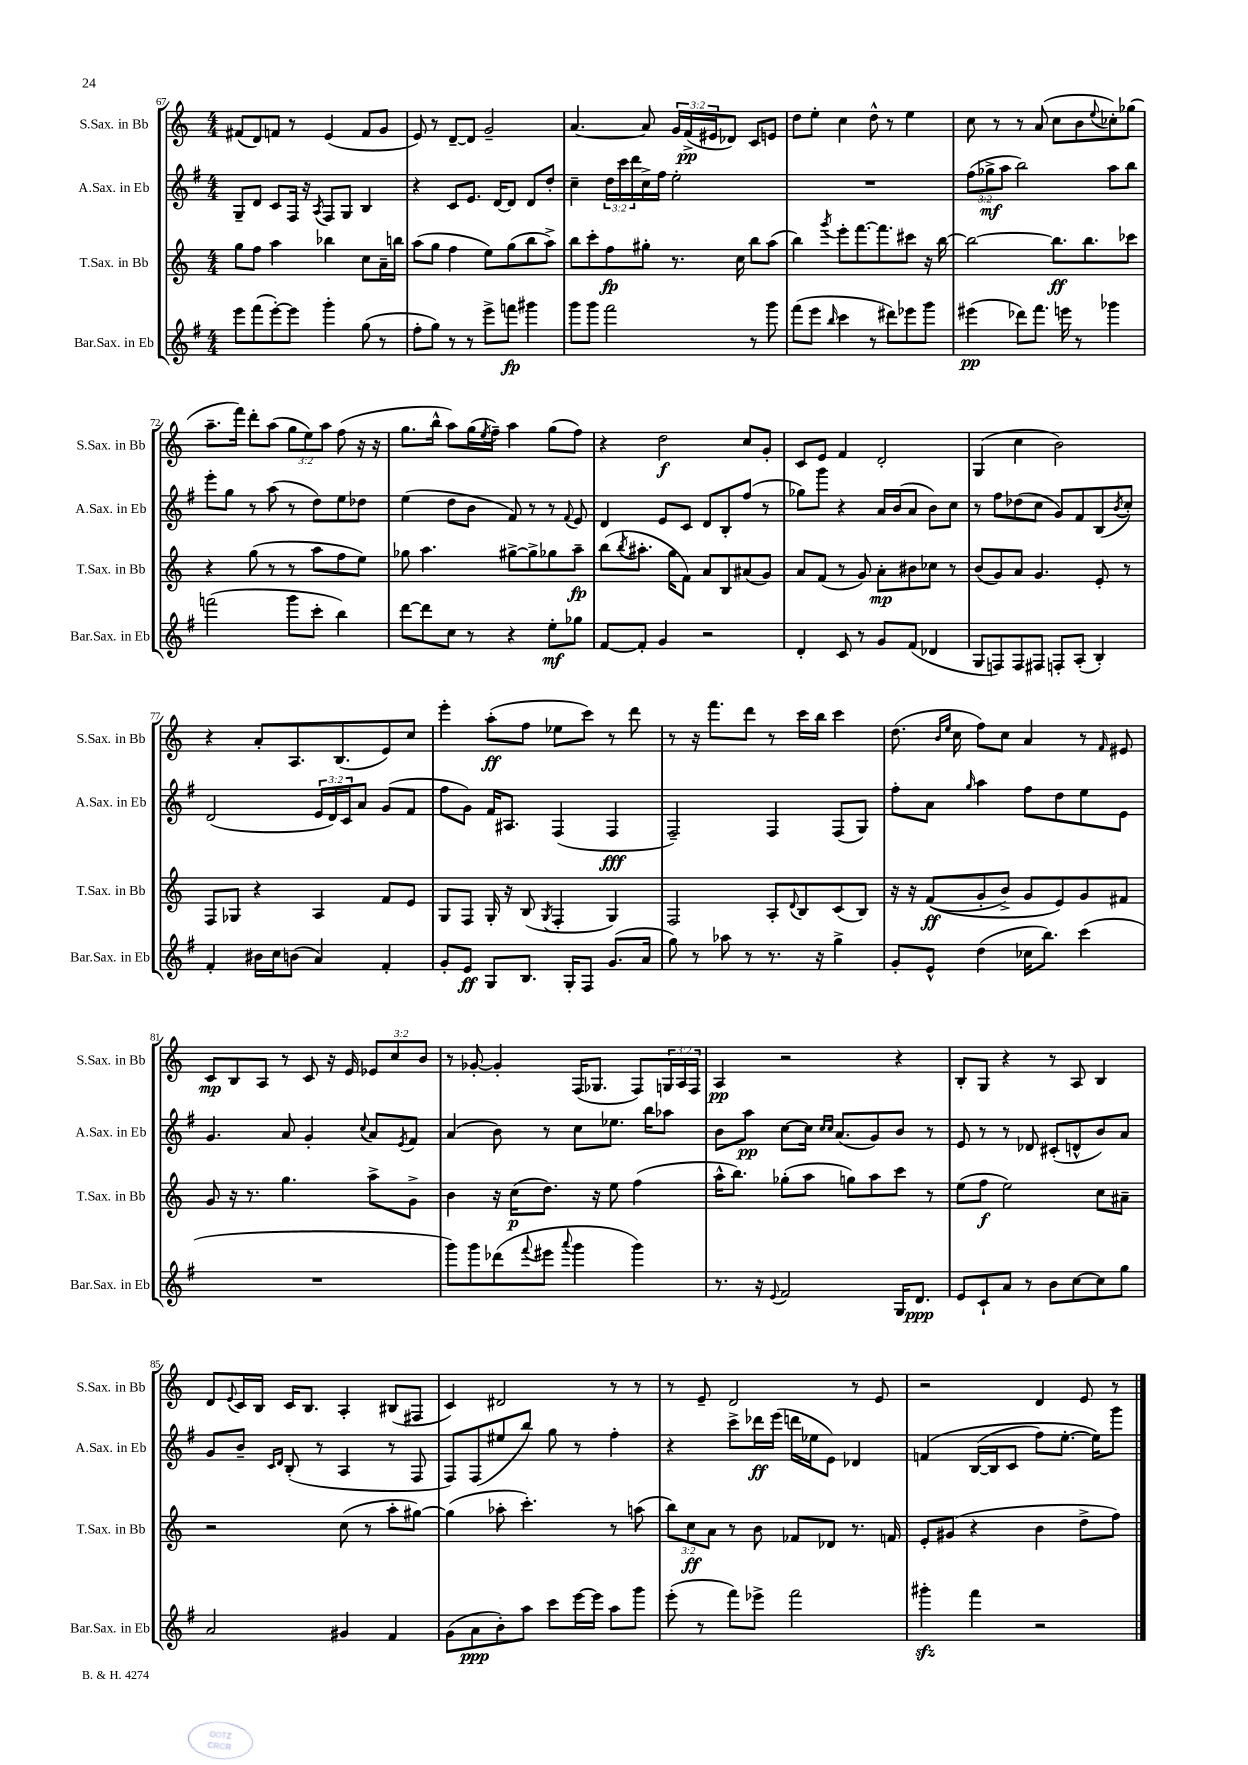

**kern	**kern	**kern	**kern
*staff4	*staff3	*staff2	*staff1
*clefG2	*clefG2	*clefG2	*clefG2
*k[f#]	*k[]	*k[f#]	*k[]
*M4/4	*M4/4	*M4/4	*M4/4
8eee	8gg	8G~	(8f#
(8fff#	8ff	8d	8d)
[8eee')	4aa	8c	8f
8eee]	.	16F#	8r
.	.	16r	.
.	.	8qA	.
4ggg'	4bb-	8F#	(4e
.	.	8G	.
(8gg	8cc	4B	8f
8r	16a~	.	8g
.	16bb	.	.
=	=	=	=
8ff#'	(8aa	4r	8e)
8gg)	8gg	.	8r
8r	4ff	8c	[8d~
8r	.	8.e	8d]
8eee^	8ee)	.	2g~
.	.	[16d	.
8fff	(8gg	8d]	.
4ggg#	8bb	8d	.
.	8aa^)	8dd'	.
=	=	=	=
8ggg	8bb	4cc~	[4.a
8ggg	8ccc'	.	.
2fff#	8ff	24dd	.
.	.	24ccc	.
.	.	24ddd	.
.	8gg#'	16cc^	8a]
.	.	16ff#	.
.	8.r	2ee'	24g
.	.	.	(24f^
.	.	.	24e#
.	.	.	8d-)
.	16cc	.	.
8r	8bb	.	8c
8ggg	(8aa	.	8e
=	=	=	=
(8fff#	4bb)	1r	8dd
8eee	.	.	8ee'
16qqbb	8qggg	.	.
4ccc	8eee'	.	4cc
.	[8.fff	.	.
8r	.	.	8dd^^
.	8.fff]	.	.
8ddd#)	.	.	8r
8eee-	8ccc#	.	4ee
8ggg	16r	.	.
.	[16bb	.	.
=	=	=	=
(4eee#	2bb_	(12ff#	8cc
.	.	12gg-^	.
.	.	.	8r
.	.	12aa	.
8ddd-)	.	2bb)	8r
8.fff#	.	.	(8a
.	8.bb]	.	8cc
16eee	.	.	.
8r	.	.	8b
.	8.bb	.	.
.	.	.	8qqee
4ggg-	.	8aa	8cc-')
.	8ccc-	8bb	(8gg-
=	=	=	=
(2fff	4r	8eee'	8.aa~
.	.	8gg	.
.	.	.	16fff)
.	(8gg	8r	8ddd'
.	8r	(8aa	(8aa
8ggg	8r	8r	12gg
.	.	.	12ee)
8ccc'	8aa	8dd)	.
.	.	.	12aa
4bb)	8ff	8ee	(8ff
.	8ee)	8dd-	16r
.	.	.	16r
=	=	=	=
[8ddd	8gg-	(4ee	8.gg
8ddd]	4.aa	.	.
.	.	.	16bb^^
8cc	.	8dd	8aa)
8r	.	8b	(16gg
.	.	.	8qee
.	.	.	16ff~)
4r	[8gg#^	8f#)	4aa
.	8gg#^]	8r	.
8ee'	8gg-	8r	(8gg
.	.	8qqf#	.
8gg-	8aa~	8e	8ff)
=	=	=	=
[8f#	(8bb	4d	4r
.	8qbb	.	.
8f#']	8.aa#'	.	.
4g	.	8e	2dd
.	16gg	.	.
.	8f)	8c	.
2r	8a	8d	.
.	8B	8B'	.
.	(8a#	(8ff#	8cc
.	8g)	8r	8g'
=	=	=	=
4d'	8a	8gg-)	8c
.	(8f	8ggg	8e
8c	8r	4r	4f
8r	8g)	.	.
8g	8a'	16a	2d'
.	.	(16b	.
(8f#	8b#	8a	.
4d-	8cc-	8b)	.
.	8r	8cc	.
=	=	=	=
8G	(8b	8r	(4G
8F)	8g)	8ff#	.
8F	8a	(8dd-	4cc
8F#	4.g	8cc	.
8F'	.	8g)	2b)
(8A'	.	8f#	.
4B')	8e'	(8B	.
.	.	8qb	.
.	8r	8cc')	.
=	=	=	=
4f#'	8F	(2d	4r
.	8G-	.	.
16b#	4r	.	8a'
16cc	.	.	.
(8b	.	.	8.A
4a)	4A	24e	.
.	.	24d)	.
.	.	.	(8.B
.	.	24c	.
.	.	8a	.
4f#'	8f	(8g	8e)
.	8e	8f#	8cc
=	=	=	=
8g'	8G	8ff#	4eee'
8e	8F	8g)	.
8G	16G'	16f#	(8aa'
.	16r	8.A#	.
8.B	(8B	.	8ff
.	8qG	.	.
.	4F'	(4F#	8ee-
16G'	.	.	.
8F#	.	.	8ccc)
(8.g	4G)	4F#	8r
.	.	.	8ddd
16a	.	.	.
=	=	=	=
8gg)	2F	2F#~)	8r
8r	.	.	16r
.	.	.	8.fff
8aa-	.	.	.
8r	.	.	8ddd
8.r	8A'	4F#	8r
.	8qqd	.	.
.	8B	.	16ccc
16r	.	.	16bb
4gg^	(8c	(8F#	4ccc
.	8B)	8G)	.
=	=	=	=
8g'	16r	8ff#'	(8.dd
.	16r	.	.
8e^^	&((8f	8a	.
.	.	.	16qqb
.	.	.	16qqee
.	.	.	16cc
.	.	16qqgg	.
(4dd	8g'	4aa	8ff)
.	8b^)	.	8cc
16cc-	8g	8ff#	4a
8.bb)	.	.	.
.	8e&)	8dd	.
(4ccc	8g	8ee	8r
.	.	.	16qqf
.	8f#	8e	8e#
=	=	=	=
1r	8g	4.g	8c
.	16r	.	8B
.	8.r	.	.
.	.	.	8A
.	4.gg	8a	8r
.	.	4g'	8c
.	.	.	16r
.	.	.	16e
.	.	8qqcc	.
.	8aa^	8a	12e-
.	.	.	12cc
.	.	8qe	.
.	8g^	8f#	.
.	.	.	12b
=	=	=	=
8ggg)	4b	(4a	8r
8ggg	.	.	[8g-'
(8ddd-	16r	8b)	4g-']
.	(16cc	.	.
8qqfff#	.	.	.
8eee#	8.dd)	8r	.
8qqaaa	.	.	.
4ggg	.	8cc	(16F
.	16r	.	8.G-
.	8ee	8.ee-	.
4ggg)	(4ff	.	8F)
.	.	16bb	.
.	.	8aa-	24G
.	.	.	24A
.	.	.	24F
=	=	=	=
8.r	16aa^^	8b	4A
.	8.bb)	.	.
.	.	8aa	.
16r	.	.	.
8qqe	.	.	.
2f#	(8gg-'	[8cc	2r
.	8aa	16cc]	.
.	.	16qqcc	.
.	.	16qqcc	.
.	.	(8.a	.
.	8gg)	.	.
.	8aa	8g)	.
16G	8ccc	8b	4r
8.d	.	.	.
.	8r	8r	.
=	=	=	=
8e	(8ee	8e	8B'
8c`	8ff	8r	8G
8a	2ee)	8r	4r
8r	.	8d-	.
8b	.	(8c#'	8r
[8cc	.	8d^^	8A
8cc]	8cc	8b)	4B
8gg	8a#~	8a	.
=	=	=	=
2a	2r	8g	8d
.	.	.	8qqe
.	.	8b~	16c
.	.	.	16B
.	.	16qqc	.
.	.	16qqd	.
.	.	(8B'	16c
.	.	.	8.B
.	.	8r	.
4g#	(8cc	4A	4A'
.	8r	.	.
4f#	8aa'	8r	(8B#
.	[8gg#)	8F#	8F#
=	=	=	=
(8g	(4gg#]	8F#)	4c)
8a	.	(8F#	.
8b')	8aa-'	8ee#	2d#
8aa	4.ccc')	8bb)	.
8ccc	.	8gg	.
[16eee	.	8r	.
16eee]	.	.	.
8aa	8r	4ff#'	8r
8ggg	(8aa	.	8r
=	=	=	=
(8eee'	12bb)	4r	8r
.	12cc	.	.
8r	.	.	8e~
.	12a	.	.
8fff#)	8r	8ccc^	2d
8eee-^	8b	16ddd-	.
.	.	(16eee	.
2fff#	8f-	16ddd	.
.	.	16ee-	.
.	8d-	8e)	.
.	8.r	4d-	8r
.	.	.	8e
.	16f	.	.
=	=	=	=
4ggg#'	8e'	&(4f	2r
.	(8g#	.	.
4fff#	4r	([16B	.
.	.	16B]	.
.	.	8c	.
2r	4b	8ff#)	4d
.	.	[8.ee'	.
.	8dd^	.	8e
.	.	16ee]&)	.
.	8ff)	8ggg	8r
==	==	==	==
*-	*-	*-	*-
